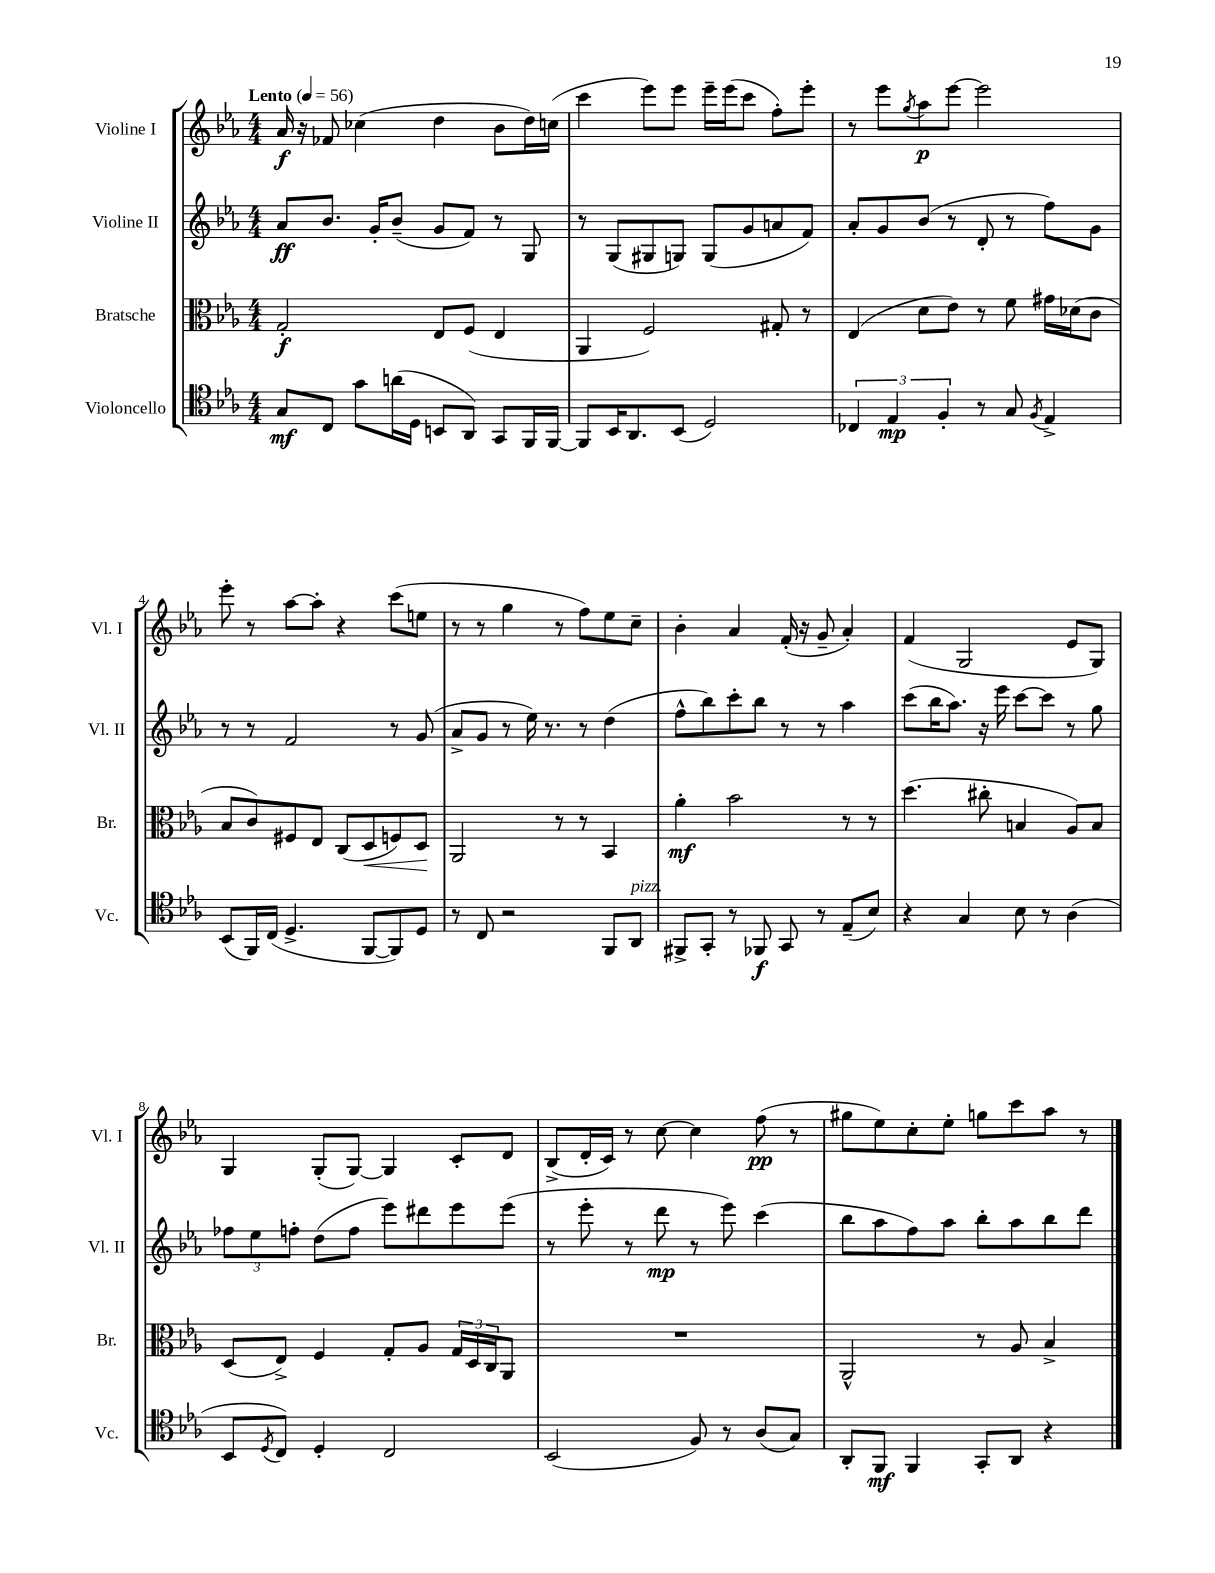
<<
\new StaffGroup <<
\new Staff = "s0" \with { instrumentName = "Violine I" shortInstrumentName = "Vl. I" } {
    \clef treble \key ees \major \numericTimeSignature \time 4/4 \tempo "Lento" 4 = 56
    aes'16\f r16 fes'8 ces''4( d''4 bes'8 d''16) c''16( |
    c'''4 ees'''8) ees'''8 ees'''16-- ees'''16( c'''8 f''8-.) ees'''8-. |
    r8 ees'''8 \acciaccatura { g''8 } aes''8\p ees'''8~ ees'''2 |
    ees'''8-. r8 aes''8~ aes''8-. r4 c'''8( e''8 |
    r8 r8 g''4 r8 f''8) ees''8 c''8-- |
    bes'4-. aes'4 f'16-.( r16 g'8-- aes'4-.) |
    f'4( g2 ees'8 g8) |
    g4 g8-.( g8~) g4 c'8-. d'8 |
    bes8->( d'16-. c'16) r8 c''8~ c''4 f''8\pp( r8 |
    gis''8 ees''8) c''8-. ees''8-. g''8 c'''8 aes''8 r8 \bar "|." |
}
\new Staff = "s1" \with { instrumentName = "Violine II" shortInstrumentName = "Vl. II" } {
    \clef treble \key ees \major \numericTimeSignature \time 4/4
    aes'8\ff bes'8. g'16-. bes'8--( g'8 f'8) r8 g8 |
    r8 g8( gis8 g8) g8( g'8 a'8 f'8) |
    aes'8-. g'8 bes'8( r8 d'8-. r8 f''8) g'8 |
    r8 r8 f'2 r8 g'8( |
    aes'8-> g'8 r8 ees''16) r8. r8 d''4( |
    f''8-^ bes''8) c'''8-. bes''8 r8 r8 aes''4 |
    c'''8( bes''16 aes''8.) r16 ees'''16 c'''8~ c'''8 r8 g''8 |
    \tuplet 3/2 { fes''8 ees''8 f''8-. } d''8( f''8 ees'''8) dis'''8 ees'''8 ees'''8( |
    r8 ees'''8-. r8 d'''8\mp r8 ees'''8) c'''4( |
    bes''8 aes''8 f''8) aes''8 bes''8-. aes''8 bes''8 d'''8 \bar "|." |
}
\new Staff = "s2" \with { instrumentName = "Bratsche" shortInstrumentName = "Br." } {
    \clef alto \key ees \major \numericTimeSignature \time 4/4
    g2-.\f ees8 f8( ees4 |
    aes,4 f2) gis8-. r8 |
    ees4( d'8 ees'8) r8 f'8 gis'16 des'16( c'8 |
    bes8 c'8) fis8 ees8 c8( d8\< f8) d8\! |
    aes,2 r8 r8 bes,4 |
    aes'4-.\mf bes'2 r8 r8 |
    d''4.( cis''8-. b4 aes8) b8 |
    d8( ees8->) f4 g8-. aes8 \tuplet 3/2 { g16 d16 c16 } aes,8 |
    R1 |
    aes,2-^ r8 aes8 bes4-> \bar "|." |
}
\new Staff = "s3" \with { instrumentName = "Violoncello" shortInstrumentName = "Vc." } {
    \clef tenor \key ees \major \numericTimeSignature \time 4/4
    g8\mf c8 g'8 a'16( d16 b,8 aes,8) g,8 f,16 f,16~ |
    f,8 bes,16 aes,8. bes,8( d2) |
    \tuplet 3/2 { ces4 ees4\mp f4-. } r8 g8 \acciaccatura { f8 } ees4-> |
    bes,8( f,16) c16( d4.-> f,8~ f,8) d8 |
    r8 c8 r2 f,8 aes,8^\markup { \italic "pizz." } |
    fis,8-> g,8-. r8 fes,8\f g,8 r8 ees8--( bes8) |
    r4 g4 bes8 r8 aes4( |
    bes,8 \acciaccatura { d8 } c8) d4-. c2 |
    bes,2( f8) r8 aes8( g8) |
    aes,8-. f,8\mf f,4 g,8-. aes,8 r4 \bar "|." |
}
>>
>>
